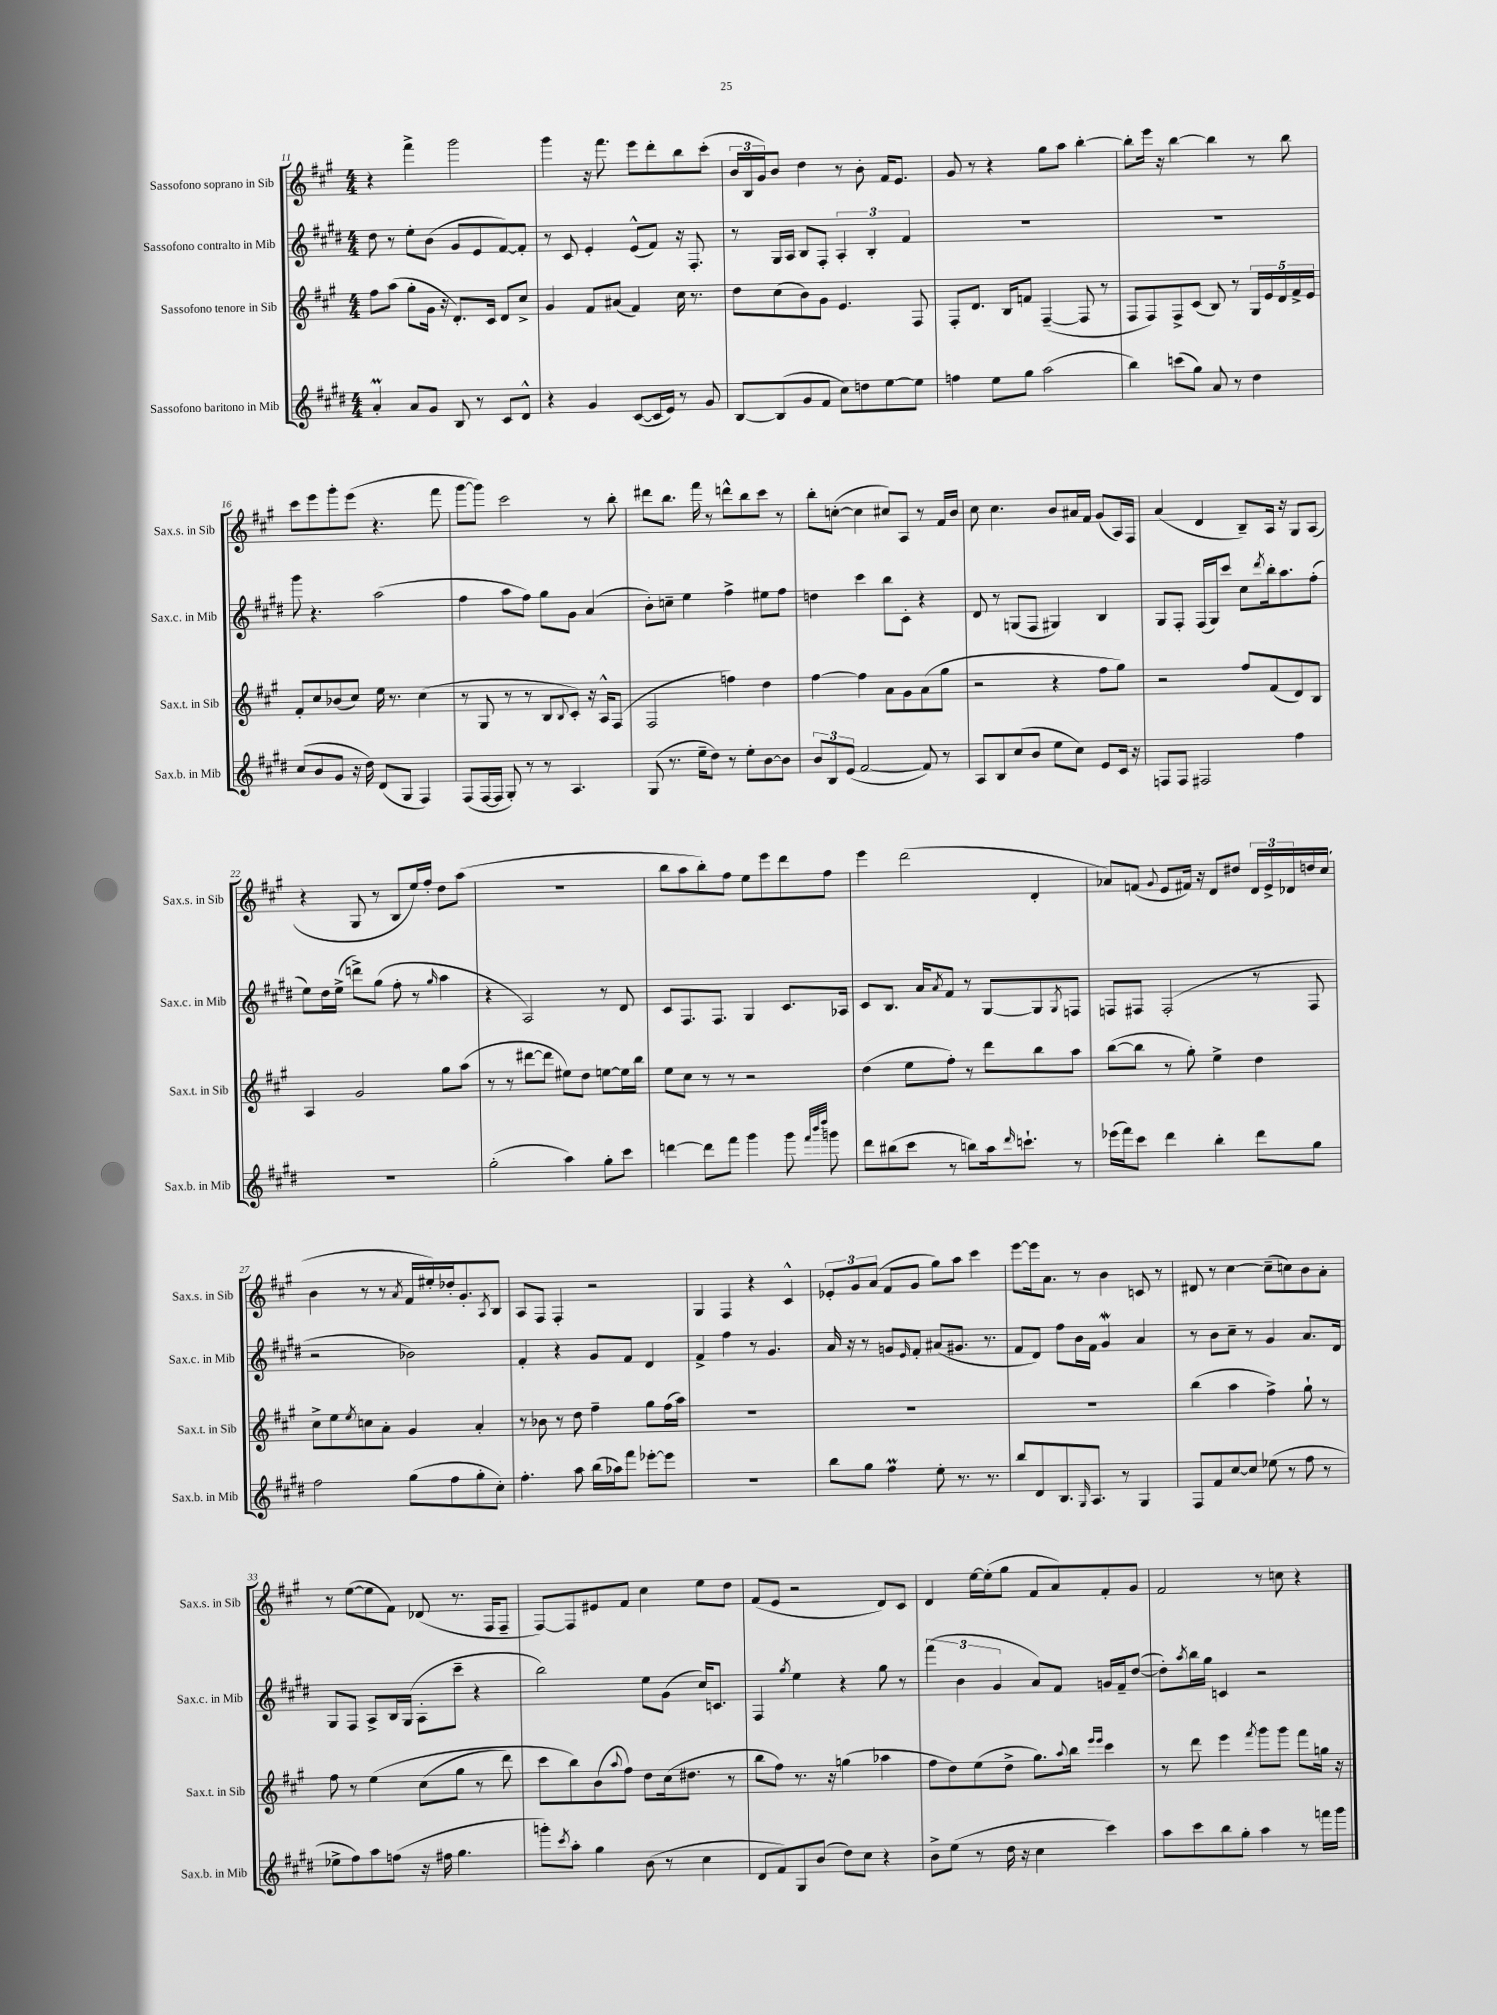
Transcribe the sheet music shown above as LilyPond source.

<<
\new StaffGroup <<
\new Staff = "s0" \with { instrumentName = "Sassofono soprano in Sib" shortInstrumentName = "Sax.s. in Sib" } {
    \clef treble \key a \major \numericTimeSignature \time 4/4
    r4 fis'''4-> gis'''2 |
    gis'''4 r16 fis'''8. e'''8 d'''8-. b''8 cis'''8-.( |
    \tuplet 3/2 { b'16 b16 gis'16) } b'8 d''4 r8 b'8-. fis'16 e'8. |
    gis'8 r8 r4 gis''8 a''8 b''4~-. |
    b''8-. e'''16 r16 b''4~ b''4 r8 b''8 |
    cis'''8 e'''8 gis'''8-. e'''8( r4. fis'''8 |
    gis'''8~ gis'''8) cis'''2 r8 b''8-. |
    dis'''8 b''8. fis'''16 r8 d'''8-^ b''8 cis'''8 r8 |
    b''8-. c''8~-.( c''4 cis''8) a8 r8 fis'16 b'16 |
    cis''8 cis''4. b'8 ais'16 fis'16 gis'8( a16) fis16 |
    a'4( d'4 b8--) a16 r16 gis8 a8( |
    r4 gis8 r8 b8 e''16) fis''16-. d''8 a''8( |
    R1 |
    b''8 a''8 b''8-.) fis''8 e''8 e'''8 d'''8 fis''8 |
    e'''4 d'''2( d'4-. |
    aes'8) f'8( \appoggiatura { gis'8 } e'8 fis'16) r16 d'8 dis''8 \tuplet 3/2 { d'16 e'16-> des'16 } d''16 cis''16( |
    b'4 r8 r8 \acciaccatura { a'8 } fis'16 eis''16-.) des''16-. gis'8.-. \acciaccatura { a8 } b8 |
    a8 fis8 fis4-. r2 |
    gis4 fis4 r4 cis'4-^ |
    \tuplet 3/2 { ees'8-. gis'8 a'8( } fis'8 gis'8 gis''8) a''8 cis'''4 |
    e'''8~ e'''16 a'8. r8 b'4 c'8 r8 |
    dis'8 r8 cis''4~ cis''8--( c''8) b'8 a'8-. |
    r8 e''8~( e''8 fis'8) des'8( r8. fis16 fis8-- |
    fis8~) fis8 eis'8 fis'8 cis''4 e''8 d''8 |
    fis'8( e'8 r2 d'8) cis'8 |
    d'4 e''16~ e''16-.( gis''8 fis'8 a'8) fis'8-. gis'8 |
    fis'2 r8 c''8 r4 \bar "|." |
}
\new Staff = "s1" \with { instrumentName = "Sassofono contralto in Mib" shortInstrumentName = "Sax.c. in Mib" } {
    \clef treble \key e \major \numericTimeSignature \time 4/4
    dis''8 r8 e''8-. b'8( gis'8 e'8 fis'8~) fis'8-. |
    r8 cis'8 e'4-. e'8-^( fis'8) r16 fis8.-. |
    r8 gis16 a16 b8 fis8-. \tuplet 3/2 { a4-. b4-. fis'4 } |
    R1 |
    R1 |
    gis'''8 r4. a''2( |
    fis''4 a''8 fis''8) gis''8 gis'8 a'4( |
    b'8-.) c''8-- e''4 fis''4-> eis''8 fis''8 |
    d''4 cis'''4 b''8 cis'8-. r4 |
    dis'8 r8 g8( fis8 gis4) b4 |
    gis8 fis8-. fis16( gis16) cis'''8 cis''8 \acciaccatura { dis'''8 } b''16-. a''8. fis''8-.( |
    e''8) dis''16 e''16->( d'''8->) gis''8( fis''8-. r8 \grace { gis''16 } a''4 |
    r4 a2) r8 dis'8 |
    cis'8 fis8. fis8. gis4 cis'8. aes16 |
    cis'8 b8. a'16 \acciaccatura { a'8 } fis'8 r8 gis8~ gis8 \acciaccatura { gis8 } f8 |
    f8 fis8 fis2-.( r8 fis8 |
    r2 bes'2) |
    fis'4-. r4 gis'8 fis'8 dis'4 |
    fis'4-> fis''4 r8 gis'4. |
    a'16 r16 r8 g'8 \grace { e'16 } fis'8-. ais'8( gis'8. r8. |
    fis'8 dis'8) fis''8 b'16 fis'16 gis'4\mordent a'4 |
    r8 b'8 cis''8-- r8 gis'4 a'8. dis'16 |
    gis8 fis8 a8-> b16 gis16( a8-. cis'''8-- r4 |
    b''2) e''8 gis'8( cis''16) c'8. |
    fis4 \acciaccatura { gis''8 } e''4 r4 gis''8 r8 |
    \tuplet 3/2 { fis'''4( b'4 gis'4 } a'8) fis'8 g'16 fis'16-- dis''8~( |
    dis''8-.) \acciaccatura { a''8 } b''16 gis''16 c'4 r2 \bar "|." |
}
\new Staff = "s2" \with { instrumentName = "Sassofono tenore in Sib" shortInstrumentName = "Sax.t. in Sib" } {
    \clef treble \key a \major \numericTimeSignature \time 4/4
    fis''8 a''8( gis''8-. gis'16 r16 d'8.-.) cis'16 d'8 cis''8-> |
    gis'4 fis'8 ais'8( fis'4) cis''16 r8. |
    d''8 cis''8( b'8) gis'8 e'4. fis8 |
    fis8-. d'8. b16 f'8 fis4~--( fis8 r8 |
    fis8 fis8) fis8-> cis'8( b8) r8 \tuplet 5/4 { gis16 e'16 d'16 fis'16-> e'16 } |
    fis'8-. cis''8 bes'8( cis''8) e''16 r8. cis''4( |
    r8 gis8 r8 r8 b8 \appoggiatura { b8 } cis'8-.) r16 a16-^ fis8( |
    fis2 f''4) d''4 |
    fis''4~ fis''4 a'8 gis'8 a'8( gis''8 |
    r2 r4 fis''8 gis''8) |
    r2 fis''8 fis'8( d'8) b8 |
    a4 gis'2 gis''8 a''8( |
    r8 r8 dis'''8~ dis'''8 eis''8) d''8 e''8~ e''16 b''16 |
    e''8 cis''8 r8 r8 r2 |
    d''4( e''8 fis''8-.) r8 d'''8 b''8 a''8 |
    b''8~( b''8 r8 gis''8-.) e''4-> d''4 |
    cis''8-> e''8 \acciaccatura { e''8 } c''8 a'8-. gis'4 a'4-. |
    r8 bes'8 r8 d''8 fis''4-- gis''8 fis''16( a''16) |
    R1 |
    R1 |
    R1 |
    b''4( a''4 fis''4->) gis''8-! r8 |
    fis''8 r8 e''4\( cis''8( gis''8 r8 d'''8) |
    cis'''8 b''8\) b'8( \appoggiatura { a''8 } fis''8) d''8 cis''16( dis''8. r8 |
    b''8 fis''8) r8. r16 g''4( aes''4 |
    fis''8 d''8) e''8( d''8-> gis''8.) \appoggiatura { a''8 } b''16 \grace { e'''16 e'''16 } cis'''4 |
    r8 d'''8 e'''4 \acciaccatura { fis'''8 } gis'''8 gis'''8 fis'''8 g''16 r16 \bar "|." |
}
\new Staff = "s3" \with { instrumentName = "Sassofono baritono in Mib" shortInstrumentName = "Sax.b. in Mib" } {
    \clef treble \key e \major \numericTimeSignature \time 4/4
    a'4-.\prall a'8 gis'8 b8 r8 cis'8 dis'8-^ |
    r4 gis'4 cis'8~( cis'16 e'16) r8 gis'8 |
    b8~ b8( gis'8 fis'8 cis''8) d''8 e''8~ e''8 |
    f''4 e''8 gis''8 a''2( |
    b''4) c'''8( gis''8) a'8 r8 dis''4 |
    cis''8( b'8 gis'8 r16 dis''16) dis'8( gis8 fis4) |
    fis8( fis16~ fis16 gis8-.) r8 r8 a4. |
    gis8( r8. e''16-- dis''8) r8 e''8-. b'8~ b'8 |
    \tuplet 3/2 { b'8 b8 e'8( } fis'2~ fis'8) r8 |
    a8 b8 cis''8( b'8 e''8 cis''8) e'8 cis'16 r16 |
    f8 f8 fis2 fis''4 |
    R1 |
    gis''2-.( a''4) gis''8-. cis'''8 |
    d'''4~ d'''8 fis'''8 gis'''4 gis'''8 \grace { fis'''32 b'''32 dis''''32 } g'''8 |
    dis'''8 bis''8( cis'''8 r8 b''8) a''16 \grace { dis'''16 } c'''8.-! r8 |
    ees'''16( fis'''16) cis'''8 dis'''4 b''4-. dis'''8 gis''8 |
    fis''2 gis''8( fis''8 gis''8-. cis''8-.) |
    fis''4.-. a''8 b''16( aes''16) fis'''8 ees'''8~-. ees'''8 |
    R1 |
    b''8 gis''8 fis''4\prall e''8-. r8. r8. |
    b''8 dis'8 b8. \grace { gis16 } a8. r8 gis4 |
    fis8 fis'8 cis''8~ cis''8 ees''8( r8 fis''8 r8 |
    ees''8-> fis''8) a''8 f''8( r16 fis''16 gis''4. |
    g'''8-.) \acciaccatura { cis'''8 } a''8-. gis''4 b'8( r8 cis''4 |
    dis'8 fis'8) gis8 b'8( dis''8) cis''8 r4 |
    b'8-> e''8( r8 dis''16 r16 cis''4 cis'''4) |
    a''8 cis'''8 b''8 gis''8-. a''4 r8 f'''16 gis'''16 \bar "|." |
}
>>
>>
\layout { \context { \Score currentBarNumber = #11 } }
